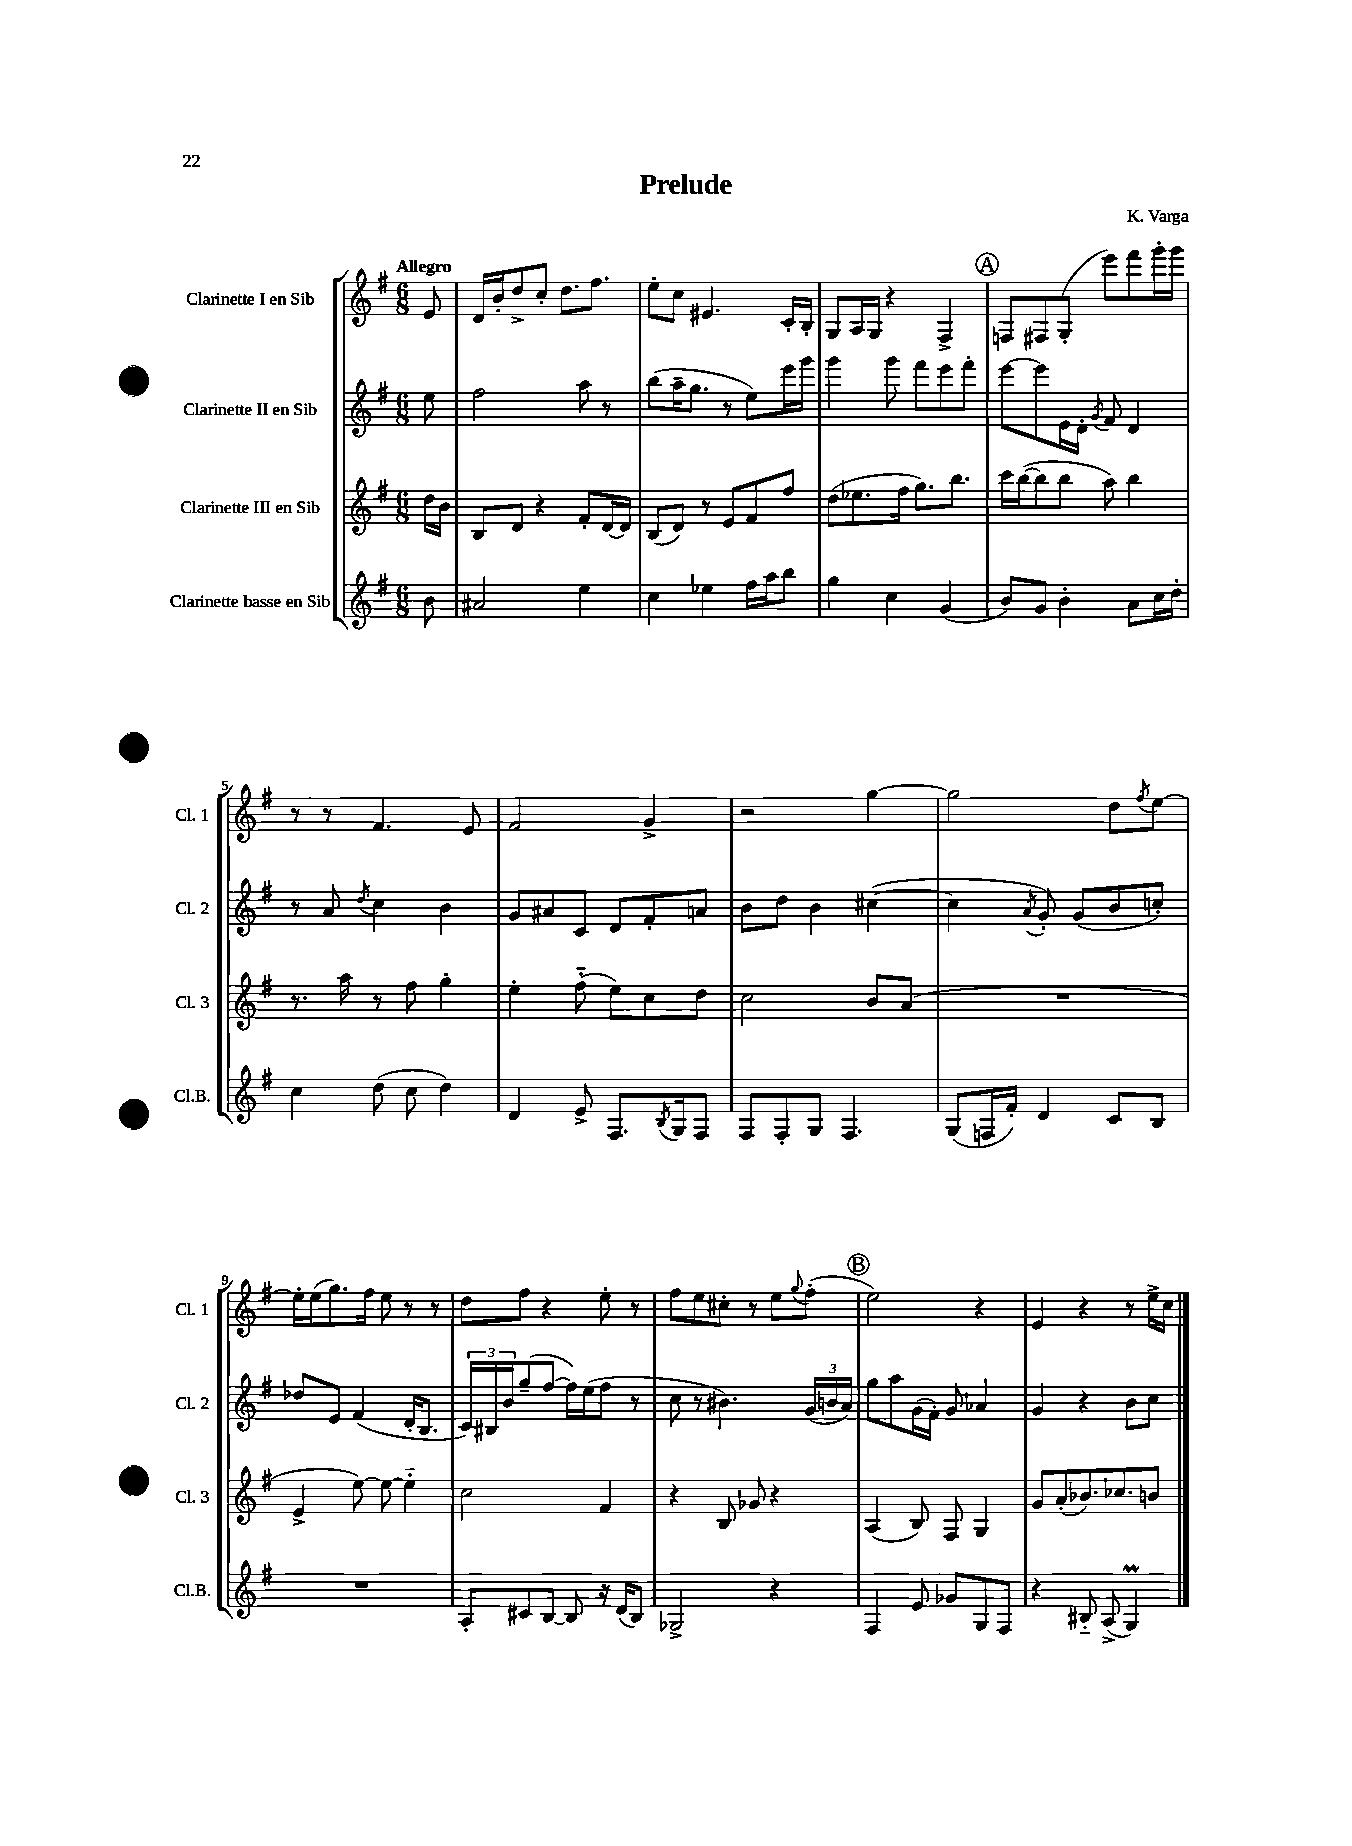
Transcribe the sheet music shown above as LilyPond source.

\header { title = "Prelude" composer = "K. Varga" }
<<
\new StaffGroup <<
\new Staff = "s0" \with { instrumentName = "Clarinette I en Sib" shortInstrumentName = "Cl. 1" } {
    \clef treble \key g \major \numericTimeSignature \time 6/8 \partial 8 \tempo "Allegro"
    e'8 |
    d'16 b'16-. d''8-> c''8-. d''8. fis''8. |
    e''8-. c''8 eis'4. c'16-. b16-. |
    g8 a16 g16 r4 fis4-> |
    \mark \markup { \circle "A" } f8 fis8 g8-.( e'''8) fis'''8 g'''16-. g'''16 |
    r8 r8 fis'4. e'8 |
    fis'2 g'4-> |
    r2 g''4~ |
    g''2 d''8 \acciaccatura { fis''8 } e''8~ |
    e''16-. e''16( g''8.) fis''16 e''8 r8 r8 |
    d''8 fis''8 r4 e''8-. r8 |
    fis''8 e''8 cis''8-. r8 e''8 \appoggiatura { g''8 } fis''8-.( |
    \mark \markup { \circle "B" } e''2) r4 |
    e'4 r4 r8 e''16-> c''16 \bar "|." |
}
\new Staff = "s1" \with { instrumentName = "Clarinette II en Sib" shortInstrumentName = "Cl. 2" } {
    \clef treble \key g \major \numericTimeSignature \time 6/8 \partial 8
    e''8 |
    fis''2 a''8 r8 |
    b''8( a''16-- g''8. r8 e''8) e'''16 g'''16 |
    g'''4 g'''8 fis'''8 e'''8 fis'''8-. |
    \mark \markup { \circle "A" } e'''8~ e'''8 e'16 d'16-. \acciaccatura { g'8 } fis'8 d'4 |
    r8 a'8 \acciaccatura { d''8 } c''4 b'4 |
    g'8 ais'8 c'8 d'8 fis'8-. a'8 |
    b'8 d''8 b'4 cis''4~( |
    cis''4 \acciaccatura { a'8 } g'8-.) g'8( b'8 c''8-.) |
    des''8 e'8 fis'4( d'16-. b8. |
    \tuplet 3/2 { c'16) bis16 b'16 } g''8--( fis''8~ fis''16) e''16( fis''8 r8 |
    c''8 r8 bis'4.) \tuplet 3/2 { g'16( b'16 a'16) } |
    \mark \markup { \circle "B" } g''8 a''8 g'16( fis'16-.) g'8 aes'4 |
    g'4 r4 b'8 c''8 \bar "|." |
}
\new Staff = "s2" \with { instrumentName = "Clarinette III en Sib" shortInstrumentName = "Cl. 3" } {
    \clef treble \key g \major \numericTimeSignature \time 6/8 \partial 8
    d''16 b'16 |
    b8 d'8 r4 fis'8-. d'16~ d'16 |
    b8( d'8) r8 e'8 fis'8 fis''8 |
    d''8( ees''8. fis''16 g''8.) b''8. |
    \mark \markup { \circle "A" } c'''16 b''16~( b''8 b''8 a''8) b''4 |
    r8. a''16 r8 fis''8 g''4-. |
    e''4-. fis''8-_( e''8) c''8 d''8 |
    c''2 b'8 a'8( |
    R2. |
    e'4-> e''8~) e''8~ e''4-_ |
    c''2 fis'4 |
    r4 b8 ges'8 r4 |
    \mark \markup { \circle "B" } a4( b8) fis8 g4 |
    g'8 a'8-.( bes'8.) ces''8. b'8 \bar "|." |
}
\new Staff = "s3" \with { instrumentName = "Clarinette basse en Sib" shortInstrumentName = "Cl.B." } {
    \clef treble \key g \major \numericTimeSignature \time 6/8 \partial 8
    b'8 |
    ais'2 e''4 |
    c''4 ees''4 fis''16 a''16 b''8 |
    g''4 c''4 g'4( |
    \mark \markup { \circle "A" } b'8) g'8 b'4-. a'8 c''16 d''16-. |
    c''4 d''8( c''8 d''4) |
    d'4 e'8-> fis8. \acciaccatura { b8 } g16 fis8 |
    fis8 fis8-. g8 fis4. |
    g8( f16 fis'16-.) d'4 c'8 b8 |
    R2. |
    a8-. cis'8 b8~ b8 r16 d'16( b8) |
    ges2-> r4 |
    \mark \markup { \circle "B" } fis4 e'8 ges'8 g8 fis8 |
    r4 bis8-_ a8->( g4\prall) \bar "|." |
}
>>
>>
